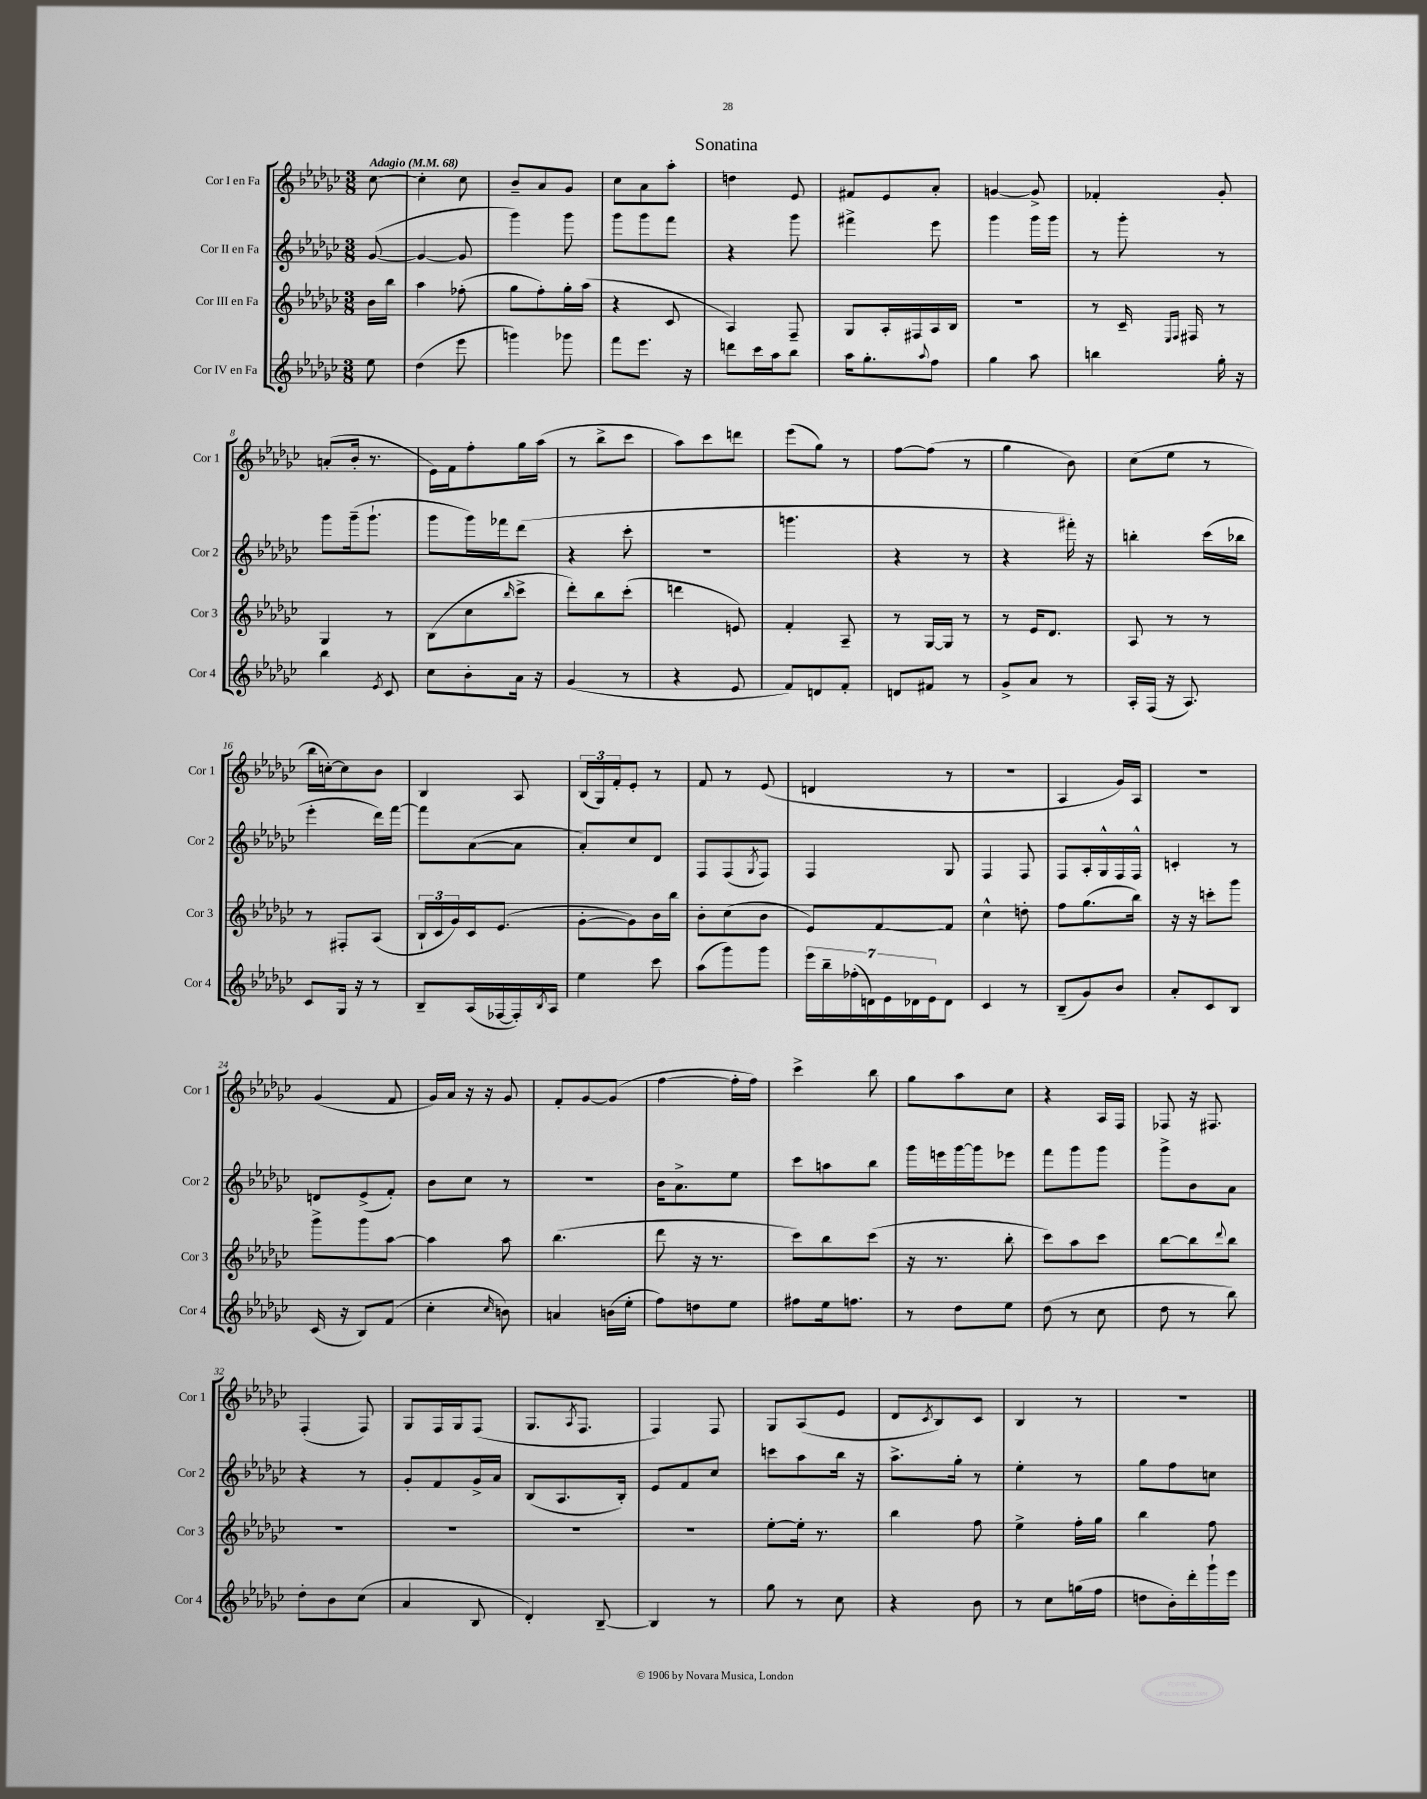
\header { title = "Sonatina" }
<<
\new StaffGroup <<
\new Staff = "s0" \with { instrumentName = "Cor I en Fa" shortInstrumentName = "Cor 1" } {
    \clef treble \key ges \major \numericTimeSignature \time 3/8 \partial 8 \tempo "Adagio" 4 = 68
    ces''8~ |
    ces''4-. ces''8 |
    bes'8-- aes'8 ges'8 |
    ces''8 aes'8 aes''8-. |
    d''4 ees'8 |
    fis'8 ees'8 aes'8-. |
    g'4~ g'8-> |
    fes'4-. ges'8-. |
    a'8-.( bes'16-. r8. |
    ees'16) f'16 f''8-. ges''16 aes''16( |
    r8 bes''8-> ces'''8 |
    aes''8) ces'''8 d'''8 |
    ees'''8( ges''8) r8 |
    f''8~ f''8( r8 |
    ges''4 bes'8) |
    ces''8( ees''8 r8 |
    bes''16 c''16~-.) c''8 bes'8 |
    bes4 aes8 |
    \tuplet 3/2 { bes16( ges16) f'16-. } ees'8-. r8 |
    f'8 r8 ees'8( |
    d'4 r8 |
    R4. |
    aes4 ges'16) aes16 |
    R4. |
    ges'4( f'8 |
    ges'16) aes'16 r16 r16 ges'8 |
    f'8-. ges'8~ ges'8( |
    f''4~ f''16-. f''16) |
    ces'''4-> bes''8 |
    ges''8 aes''8 ces''8 |
    r4 aes16 f16 |
    fes8 r16 fis8. |
    f4-.( f8) |
    ges8 f16 ges16 f8( |
    ges8. \acciaccatura { aes8 } f8. |
    f4) f8 |
    ges8 aes8( ees'8 |
    des'8 \acciaccatura { ces'8 } bes8) ces'8 |
    bes4 r8 |
    R4. \bar "|." |
}
\new Staff = "s1" \with { instrumentName = "Cor II en Fa" shortInstrumentName = "Cor 2" } {
    \clef treble \key ges \major \numericTimeSignature \time 3/8 \partial 8
    ges'8~( |
    ges'4~ ges'8 |
    ges'''4) ges'''8 |
    ges'''8 ges'''8 f'''8 |
    r4 ges'''8 |
    fis'''4-> ees'''8 |
    ges'''4 ges'''16 ges'''16 |
    r8 ges'''8-. r8 |
    ges'''8 ges'''16--( ges'''8.-! |
    ges'''8 ges'''16) fes'''16 des'''8( |
    r4 ces'''8-. |
    R4. |
    g'''4. |
    r4 r8 |
    r4 fis'''16-.) r16 |
    b''4-. ces'''16( bes''16 |
    ees'''4-. des'''16) f'''16~ |
    f'''8 aes'8~( aes'8 |
    aes'8-.) ces''8 des'8 |
    f8 f8( \acciaccatura { ges8 } f8) |
    f4 ges8 |
    f4 f8 |
    f8 aes16-. ges16-^ f16 f16-^ |
    c'4-. r8 |
    d'8 ees'8->( f'8-.) |
    bes'8 ces''8 r8 |
    R4. |
    bes'16 aes'8.-> ees''8 |
    ces'''8 a''8 bes''8 |
    ges'''16 e'''16 ges'''16~ ges'''16 ees'''8 |
    f'''8 ges'''8 ges'''8 |
    ges'''8-> bes'8 aes'8 |
    r4 r8 |
    ges'8-. f'8 ges'16-> aes'16 |
    bes8( aes8. bes16-.) |
    ees'8 f'8 ces''8 |
    c'''8 aes''8 bes''16 r16 |
    aes''8.-> ges''16-. r8 |
    ees''4-. r8 |
    ges''8 f''8 c''8 \bar "|." |
}
\new Staff = "s2" \with { instrumentName = "Cor III en Fa" shortInstrumentName = "Cor 3" } {
    \clef treble \key ges \major \numericTimeSignature \time 3/8 \partial 8
    bes'16 bes''16 |
    aes''4 fes''8-.( |
    ges''8 f''8-.) ges''16-. aes''16( |
    r4 ces'8 |
    aes4) f8-- |
    ges8 aes16-. fis16 aes16 bes16 |
    R4. |
    r8 ces'16-- \grace { ees16 f16 } fis16 r8 |
    ges4 r8 |
    bes8( ces''8 \grace { bes''16 } ces'''8-> |
    des'''8-.) bes''8 ces'''8-.( |
    d'''4 e'8) |
    f'4-. aes8-- |
    r8 ges16~ ges16 r8 |
    r8 ees'16 des'8. |
    aes8 r8 r8 |
    r8 fis8-. aes8( |
    \tuplet 3/2 { bes16-! ces'16 ges'16) } ces'16 ees'8.( |
    ges'8~-. ges'8) bes'16 bes''16 |
    bes'8-. ces''8( bes'8 |
    ees'8) f'8~ f'8 |
    ces''4-^ d''8-. |
    f''8 ges''8.( bes''16) |
    r16 r16 c'''8-. ges'''8 |
    ges'''8-> ges'''8 aes''8~ |
    aes''4 aes''8 |
    bes''4.( |
    des'''8 r16 r8. |
    ces'''8) bes''8 ces'''8( |
    r16 r8. bes''8-. |
    ces'''8) aes''8 ces'''8 |
    bes''8~ bes''8 \appoggiatura { des'''8 } bes''8 |
    R4. |
    R4. |
    R4. |
    R4. |
    ees''8~-. ees''16-. r8. |
    bes''4 f''8 |
    ees''4-> f''16-. ges''16 |
    bes''4 f''8 \bar "|." |
}
\new Staff = "s3" \with { instrumentName = "Cor IV en Fa" shortInstrumentName = "Cor 4" } {
    \clef treble \key ges \major \numericTimeSignature \time 3/8 \partial 8
    ees''8 |
    des''4( ees'''8 |
    g'''4) ges'''8 |
    f'''8 ees'''8. r16 |
    d'''8 ces'''16 aes''16 bes''8 |
    aes''16 ges''8.-. \appoggiatura { aes''8 } f''8 |
    ges''4 aes''8 |
    b''4 ges''16-. r16 |
    bes''4 \acciaccatura { ees'8 } ces'8 |
    ces''8 bes'8-. aes'16 r16 |
    ges'4( r8 |
    r4 ees'8 |
    f'8) d'8 f'8-. |
    d'8 fis'8 r8 |
    ges'8-> aes'8 r8 |
    aes16-. f16( r16 aes8.) |
    ces'8 ges16 r16 r8 |
    bes8-- aes16( fes16~ fes16-.) \acciaccatura { bes8 } aes16 |
    ees''4 ces'''8 |
    aes''8( ges'''8) ges'''8 |
    \tuplet 7/4 { ees'''16 bes''16-- fes''16-.( d'16) ees'16 des'16 ees'16 } des'8 |
    ces'4 r8 |
    bes8--( ges'8) bes'8 |
    aes'8-. ces'8 bes8 |
    ces'16( r16 bes8) f'8( |
    ces''4-. \grace { ces''16 } b'8) |
    a'4 b'16( ees''16-. |
    f''8) d''8 ees''8 |
    fis''8 ees''16 f''8. |
    r8 des''8 ees''8 |
    des''8( r8 ces''8 |
    des''8 r8 bes''8) |
    des''8-. bes'8 ces''8( |
    aes'4 bes8 |
    des'4-.) bes8~-- |
    bes4 r8 |
    ges''8 r8 ces''8 |
    r4 bes'8 |
    r8 ces''8 g''16( f''16 |
    d''8 bes'16-.) des'''16-. ges'''16-! ees'''16 \bar "|." |
}
>>
>>
